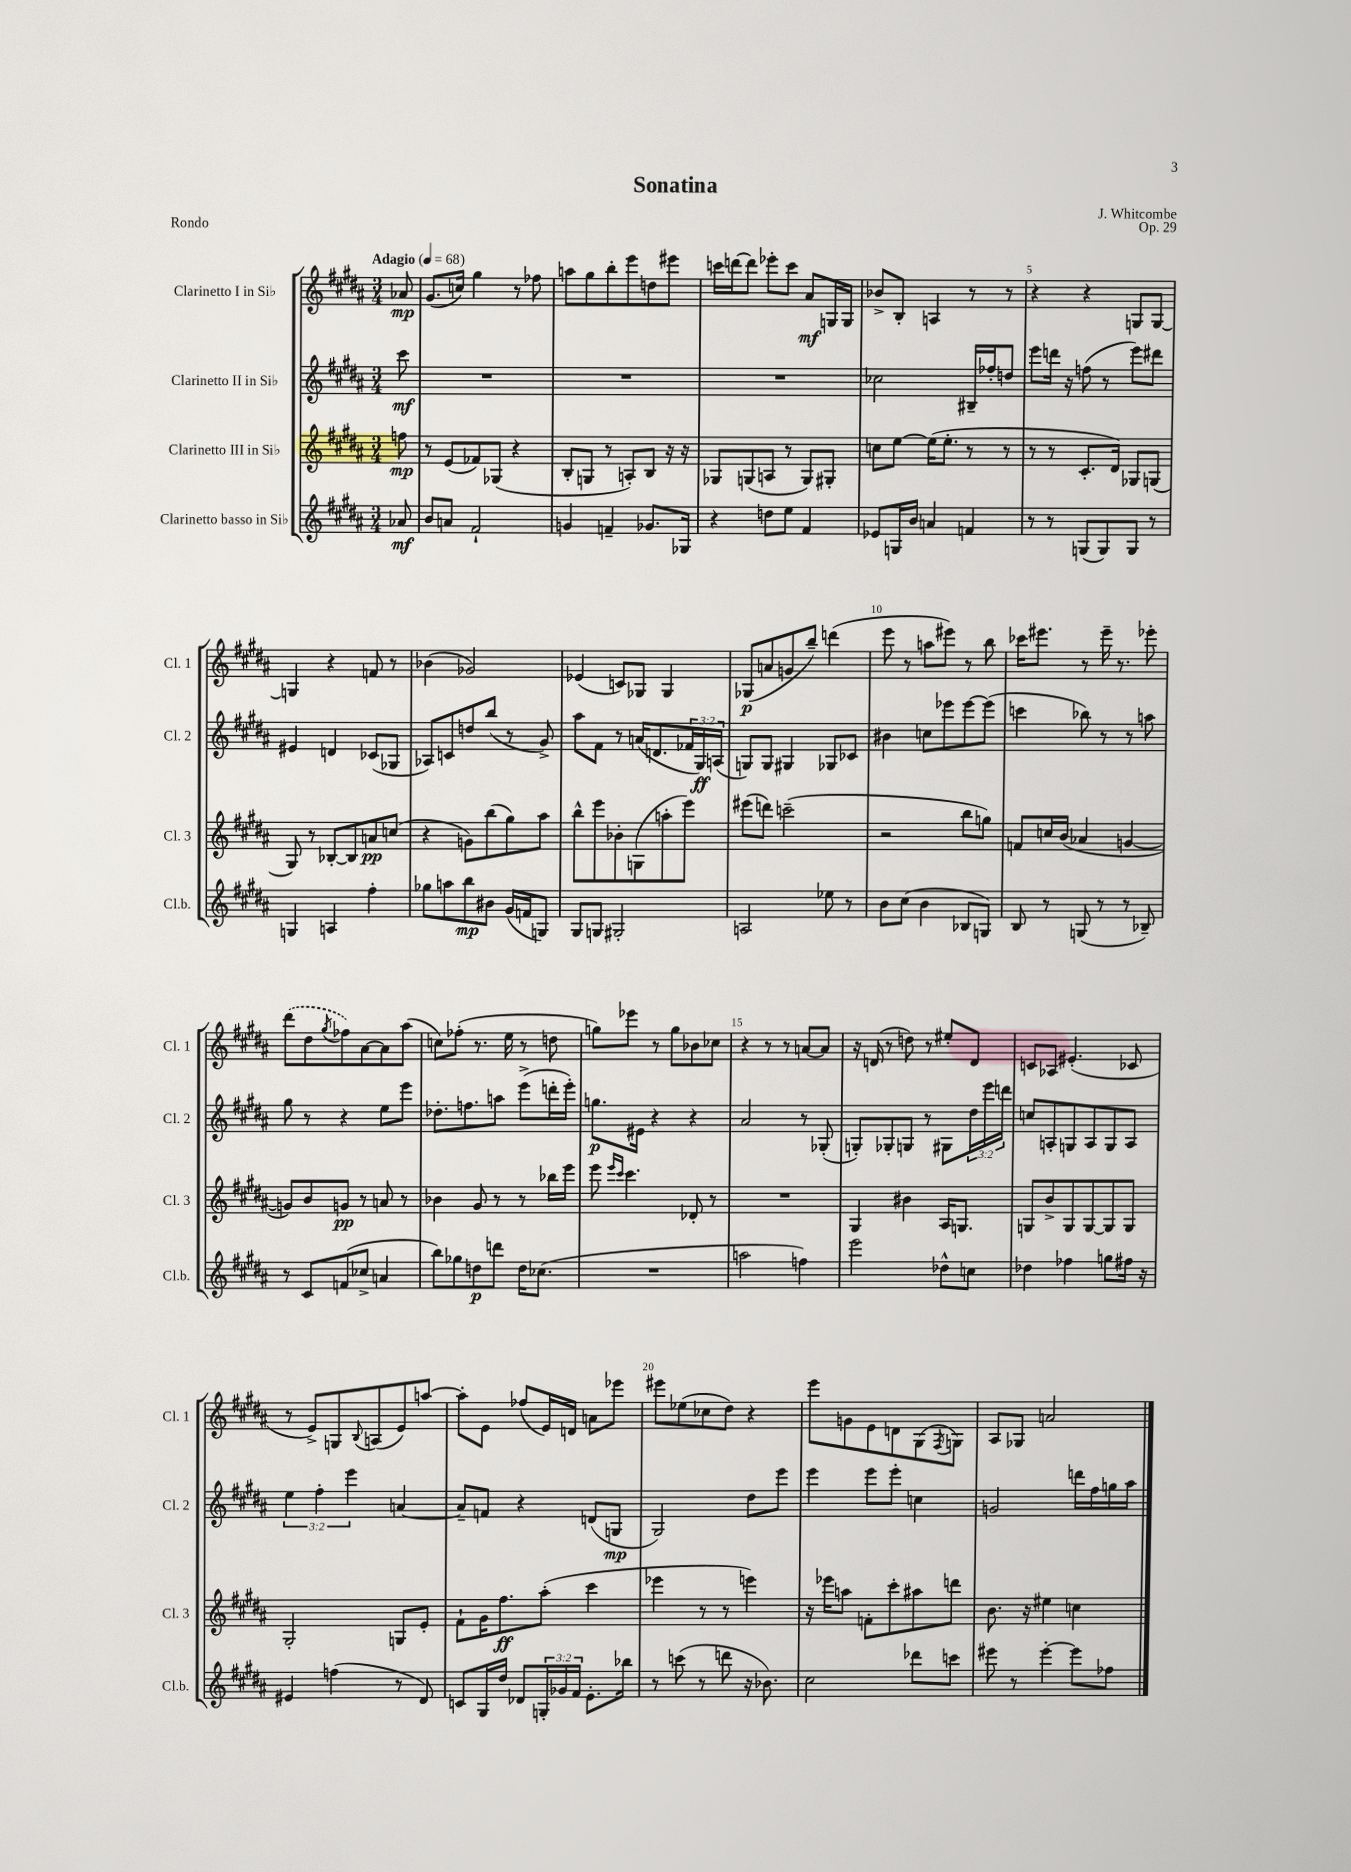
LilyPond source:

\header { title = "Sonatina" composer = "J. Whitcombe" opus = "Op. 29" piece = "Rondo" }
<<
\new StaffGroup <<
\new Staff = "s0" \with { instrumentName = "Clarinetto I in Sib" shortInstrumentName = "Cl. 1" } {
    \clef treble \key b \major \numericTimeSignature \time 3/4 \partial 8 \tempo "Adagio" 4 = 68
    aes'8\mp |
    gis'8.( c''16) gis''4 r8 fes''8 |
    a''8 gis''8 b''8-. e'''8 d''8 eis'''8 |
    c'''16 d'''16~ d'''8 ees'''8-. c'''8 ais'8\mf g16 g16 |
    bes'8-> b8-. a4 r8 r8 |
    r4 r4 g8 g8~ |
    g4 r4 f'8 r8 |
    bes'4( ges'2) |
    ees'4( c'8) ges8 ges4 |
    ges8\p( a'8 g'8 b''8--) d'''4( |
    e'''8 r8 a''8 eis'''8) r8 b''8 |
    ces'''16 eis'''8. r8 eis'''16-- r8. ees'''8-. |
    \once \slurDashed dis'''8( dis''8 \acciaccatura { gis''8 } fes''8) ais'8~ ais'8 ais''8( |
    c''8) fes''8-.( r8. e''16 r8 d''8 |
    g''8) ees'''8 r8 g''8 bes'8 ces''8 |
    r4 r8 r8 a'8~ a'8 |
    r16 d'16( r8 d''8) r8 eis''8-. d'8 |
    c'8 aes8 eis'4.-.( ces'8 |
    r8 e'8->) g8 \appoggiatura { b8 } a8( e'8) a''8~ |
    a''8-. e'8 fes''8( e'16) d'16 a'8 ees'''8 |
    eis'''8 ees''8( ces''8 dis''8) r4 |
    e'''8 g'8 e'8 d'8 gis8( \acciaccatura { fis8 } g8) |
    ais8 ges8 a'2 \bar "|." |
}
\new Staff = "s1" \with { instrumentName = "Clarinetto II in Sib" shortInstrumentName = "Cl. 2" } {
    \clef treble \key b \major \numericTimeSignature \time 3/4 \override Staff.TupletNumber.text = #tuplet-number::calc-fraction-text \partial 8
    cis'''8\mf |
    R2. |
    R2. |
    R2. |
    ces''2 bis16-- fes''16-. d''8 |
    e'''8 d'''16 r16 f''8( r8 e'''8) dis'''8 |
    eis'4 d'4 ces'8( ges8 |
    aes8) c'8 d''8 b''8( r8 gis'8->) |
    ais''8 fis'8 r8 a'16( d'8. \tuplet 3/2 { fes'16 gis16\ff) a16( } |
    g8) g8 gis4 ges8 ces'8 |
    bis'4 c''8 ees'''8 ees'''8~ ees'''8( |
    c'''4 bes''8) r8 r8 a''8 |
    gis''8 r8 r4 e''8 e'''8 |
    des''8.-. f''8. a''8 e'''8->( d'''16-. e'''16-.) |
    g''8.\p eis'16 r4 r4 |
    ais'2 r8 ges8-.( |
    g8-.) ges8-. g8 r8 gis8 \tuplet 3/2 { dis''16 e'''16 d'''16 } |
    c''8 a8-. g8 a8 g8 a8 |
    \tuplet 3/2 { e''4 fis''4-. e'''4 } a'4~ |
    a'8-- f'8 r4 d'8( g8\mp |
    gis2) dis''8 e'''8 |
    e'''4 e'''8 e'''8-. c''4 |
    g'2 d'''16 fis''16 g''16 ais''16 \bar "|." |
}
\new Staff = "s2" \with { instrumentName = "Clarinetto III in Sib" shortInstrumentName = "Cl. 3" } {
    \clef treble \key b \major \numericTimeSignature \time 3/4 \partial 8
    f''8\mp |
    r8 e'8( fes'8) ges8( r4 |
    b8-. g8 r8 a8-.) b8 r16 r16 |
    ges8 g8( a8 r8 g8) gis8-. |
    c''8 e''8~ e''16( e''8.-. r8 r8 |
    r8 r8 cis'8.-. dis'16) ges8 g8( |
    gis8) r8 bes8~-. bes8 a'8\pp c''8( |
    r4 g'8) b''8( gis''8) ais''8 |
    b''8-^ e'''8 bes'8-. g8( a''8-. e'''8) |
    eis'''8( d'''8) c'''2--( |
    r2 b''8 g''8) |
    f'8 c''16 b'16( aes'4 g'4~ |
    g'8) b'8 g'8\pp r8 a'8 r8 |
    bes'4 gis'8 r8 r8 bes''16 e'''16 |
    e'''8 \grace { e'''16 cis'''16 } cis'''4. des'8-. r8 |
    R2. |
    gis4 bis'4 ais16 g8. |
    g8 b'8-> g8 g8~ g8 g8 |
    gis2-. g8 e'8-. |
    fis'8-! gis'16 fis''8.\ff ais''8-.( cis'''4 |
    ees'''4 r8 r8 e'''4) |
    r16 ees'''16 a''8 f'8-. cis'''8-. ais''8 d'''8 |
    b'8. r16 eis''4 c''4 \bar "|." |
}
\new Staff = "s3" \with { instrumentName = "Clarinetto basso in Sib" shortInstrumentName = "Cl.b." } {
    \clef treble \key b \major \numericTimeSignature \time 3/4 \override Staff.TupletNumber.text = #tuplet-number::calc-fraction-text \partial 8
    aes'8\mf |
    b'8 a'8 fis'2-! |
    g'4 f'4-- ges'8. ges16 |
    r4 d''8 e''8 fis'4 |
    ees'8 g16 b'16 a'4 f'4 |
    r8 r8 g8( g8) g8 r8 |
    g4 a4 fis''4-. |
    ges''8 a''8 b''8\mp bis'8 gis'16( f'16 g8) |
    gis8 g8 gis2-. |
    a2 ees''8 r8 |
    b'8 cis''8( b'4 bes8 g8) |
    b8 r8 g8( r8 r8 bes8--) |
    r8 cis'8 f'8( ces''8-> a'4 |
    b''8) ges''8 d''8\p d'''8 d''16 ces''8.( |
    R2. |
    a''2 f''4) |
    e'''2 des''8-^ c''8 |
    des''4 fes''4 g''8 fis''16 r16 |
    eis'4 f''4( r8 dis'8) |
    c'8 gis16 dis''16 des'8 \tuplet 3/2 { g16-. ges'16 fis'16 } e'8.-. bes''16 |
    r8 c'''8( r8 d'''8 r16 bes'8.) |
    cis''2 des'''8 c'''8 |
    eis'''8 r8 eis'''4~-. eis'''8 fes''8 \bar "|." |
}
>>
>>
\layout { \context { \Score \override BarNumber.break-visibility = ##(#f #t #t) barNumberVisibility = #(every-nth-bar-number-visible 5) } }
